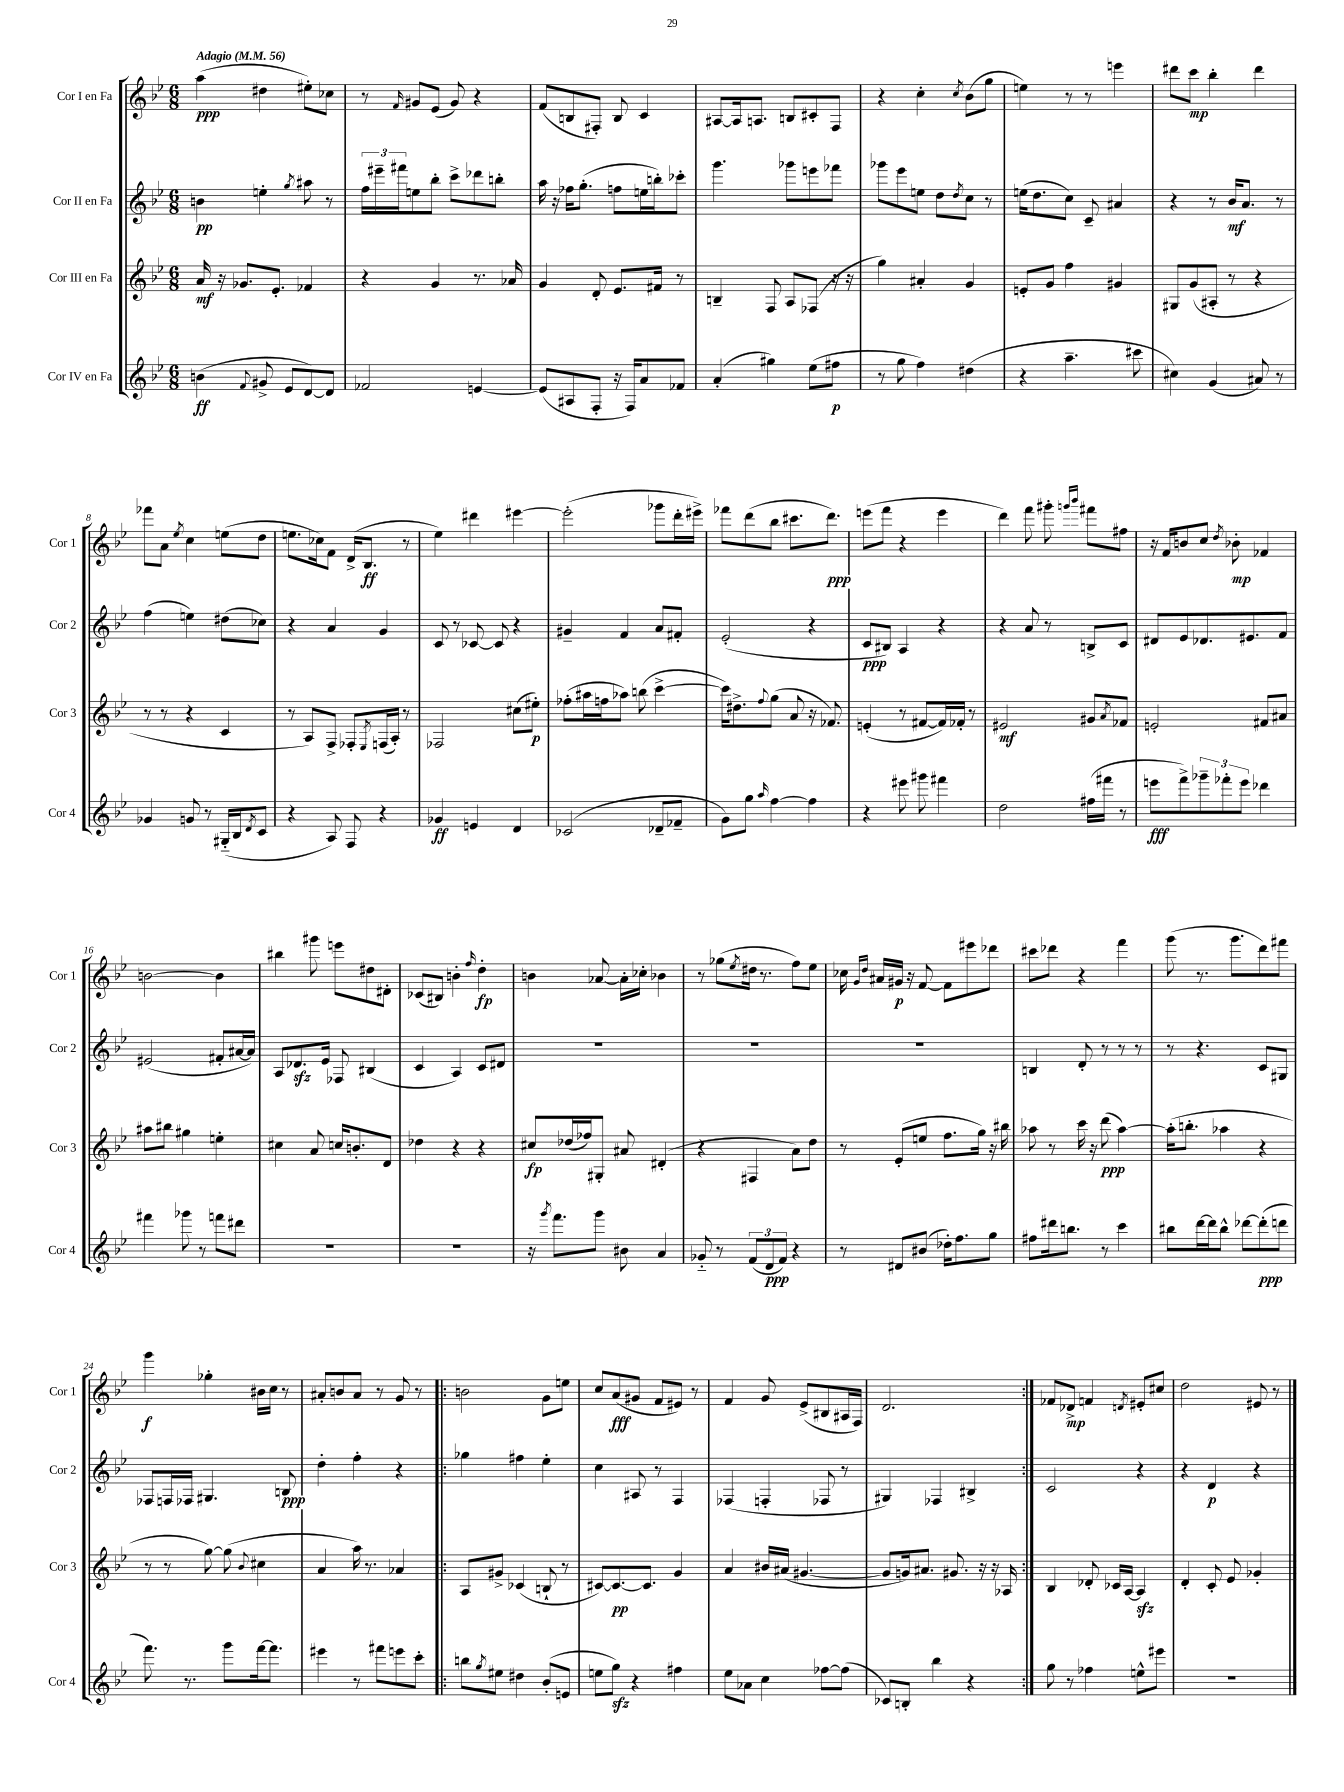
<<
\new StaffGroup <<
\new Staff = "s0" \with { instrumentName = "Cor I en Fa" shortInstrumentName = "Cor 1" } {
    \clef treble \key bes \major \numericTimeSignature \time 6/8 \tempo "Adagio" 4 = 56
    a''4\ppp( dis''4 eis''8-.) ces''8 |
    r8 \grace { f'16 } gis'8 ees'8( gis'8) r4 |
    f'8( b8 fis8-.) b8 c'4 |
    ais8~ ais16 a8. b8 cis'8-. f8 |
    r4 c''4-. \acciaccatura { c''8 } bes'8( g''8 |
    e''4) r8 r8 e'''4 |
    dis'''8 c'''8\mp bes''4-. dis'''4 |
    fes'''8 a'8 \acciaccatura { ees''8 } c''4 e''8( d''8 |
    e''8. ces''16) f'8 d'16->( bes8.\ff r8 |
    ees''4) dis'''4 eis'''4~ |
    eis'''2-.( ges'''8 d'''16-. eis'''16->) |
    fes'''8 d'''8( bes''8 cis'''8. d'''8.\ppp) |
    e'''8( f'''8 r4 e'''4 |
    d'''4) f'''8 gis'''8-. \grace { g'''16 bes'''16 } fis'''8 fis''8 |
    r16 f'16 b'8 c''8 \acciaccatura { d''8 } bes'8-.\mp fes'4 |
    b'2~ b'4 |
    bis''4 gis'''8 e'''8 dis''8 dis'8-. |
    ces'8( bis8) b'4-. \grace { f''16 } d''4-.\fp |
    b'4 aes'8~ aes'16-. ces''16-. bes'4 |
    r8 ges''8( \acciaccatura { ees''8 } dis''16 r8. f''8) ees''8 |
    ces''16 \grace { g'16 d''16 } ais'16 gis'16\p r16 f'8~ f'8 eis'''8 des'''8 |
    cis'''8 des'''8 r4 f'''4 |
    g'''8( r8. g'''8. d'''8) fis'''8 |
    g'''4\f ges''4-. bis'16 c''16 r8 |
    ais'8-. b'8 ais'8 r8 g'8 r8 |
    \repeat volta 2 { b'2 g'8 e''8 |
    c''8 a'8\fff( gis'8 f'8 eis'8) r8 |
    f'4 g'8 ees'8->( bis8 ais16 f16) |
    d'2. | }
    fes'8 des'8->\mp f'4 \acciaccatura { d'8 } eis'8-. cis''8 |
    d''2 eis'8 r8 \bar "|." |
}
\new Staff = "s1" \with { instrumentName = "Cor II en Fa" shortInstrumentName = "Cor 2" } {
    \clef treble \key bes \major \numericTimeSignature \time 6/8
    b'4\pp e''4-. \acciaccatura { g''8 } ais''8 r8 |
    \tuplet 3/2 { f''16 eis'''16-- fis'''16 } e''8 bes''8-. c'''8-> des'''8 b''8-. |
    a''16 r16 fes''16 g''8.-.( f''8 e''16 b''16-.) ces'''8-. |
    g'''4. ges'''8 e'''8 fes'''8 |
    ges'''8 ees'''8 e''8 d''8 \acciaccatura { d''8 } c''8 r8 |
    e''16( d''8. c''8) c'8-- ais'4 |
    r4 r8 bes'16\mf a'8. r8 |
    f''4( e''4) dis''8( ces''8) |
    r4 a'4 g'4 |
    c'8 r8 ces'8~ ces'8 r4 |
    gis'4-- f'4 a'8 fis'8-. |
    ees'2-.( r4 |
    c'8\ppp bis8) a4 r4 |
    r4 a'8 r8 b8-> c'8 |
    dis'8 ees'8 des'8. eis'8. f'8 |
    eis'2( fis'8-. ais'16~ ais'16) |
    a8 des'8.\sfz ees'16 fes8 bis4( |
    c'4 a4) c'8 dis'8 |
    R2. |
    R2. |
    R2. |
    b4 d'8-. r8 r8 r8 |
    r8 r4. c'8 gis8 |
    fes8 f16 fes16 gis4. b8\ppp |
    d''4-. f''4-. r4 |
    \repeat volta 2 { ges''4 fis''4 ees''4-. |
    c''4 ais8 r8 f4 |
    fes4( f4-. fes8 r8 |
    gis4) fes4 bis4-> | }
    c'2 r4 |
    r4 d'4\p r4 \bar "|." |
}
\new Staff = "s2" \with { instrumentName = "Cor III en Fa" shortInstrumentName = "Cor 3" } {
    \clef treble \key bes \major \numericTimeSignature \time 6/8
    a'16\mf r16 ges'8. ees'8.-. fes'4 |
    r4 g'4 r8. aes'16 |
    g'4 d'8-. ees'8. fis'16 r8 |
    b4-- f8 a8 fes8( r16 r16 |
    g''4) ais'4-. g'4 |
    e'8-. g'8 f''4 gis'4 |
    gis8 g'8( ais8-. r8 r4 |
    r8 r8 r4 c'4 |
    r8 a8) f8-> fes8-. \acciaccatura { ees8 } f16( a16-.) r8 |
    fes2 cis''8( eis''8-.\p) |
    fes''8-.( ais''16 f''16 aes''8) b''8( c'''4~-> |
    c'''16) dis''8.-> \appoggiatura { f''8 } g''8( a'8 r16 fes'8.) |
    e'4-.( r8 fis'8~ fis'16) fes'16-. r8 |
    eis'2\mf gis'8 \acciaccatura { a'8 } fes'8 |
    e'2-. fis'8 ais'8 |
    ais''8 bis''8 gis''4 e''4-. |
    cis''4 a'8 c''16 b'8.-. d'8 |
    des''4 r4 r4 |
    cis''8\fp des''16( fes''16) gis8-. ais'8 dis'4-.( |
    r4 fis4 a'8) d''8 |
    r8 ees'8-.( e''8 f''8. g''16) r16 bis''16 |
    aes''8 r8 c'''16 r16 d'''8\ppp( aes''4~) |
    aes''16-.( b''8.-. aes''4 r4 |
    r8 r8 g''8~) g''8( \appoggiatura { bes'8 } cis''4 |
    a'4 a''16) r8. aes'4 |
    \repeat volta 2 { a8 gis'8-> ces'4( b8-! r8 |
    cis'8~) cis'8.~\pp cis'8. g'4 |
    a'4 bis'16 ais'16( gis'4.~ |
    gis'8 g'16) ais'8. gis'8. r16 r16 aes16 | }
    bes4 des'8-. ces'16 a16~ a4\sfz |
    d'4-. c'8-. ees'8 ges'4-. \bar "|." |
}
\new Staff = "s3" \with { instrumentName = "Cor IV en Fa" shortInstrumentName = "Cor 4" } {
    \clef treble \key bes \major \numericTimeSignature \time 6/8
    b'4\ff( \appoggiatura { f'8 } gis'8-> ees'8 d'8~) d'8 |
    fes'2 e'4~ |
    e'8( ais8 f8-. r16 f16) a'8 fes'8 |
    a'4-.( gis''4) ees''8( fis''8\p |
    r8 g''8 f''4) dis''4( |
    r4 a''4.-- cis'''8 |
    cis''4) g'4( ais'8) r8 |
    ges'4 g'8 r8 gis16-_( bes16 \acciaccatura { d'8 } c'8 |
    r4 a8) f8 r4 |
    ges'4\ff e'4 d'4 |
    ces'2( des'8-- fes'8-- |
    g'8) g''8 \grace { a''16 } f''4~ f''4 |
    r4 eis'''8 gis'''8 fis'''4 |
    d''2 fis''16( fis'''16 r8 |
    e'''8\fff f'''8->) \tuplet 3/2 { ges'''8-- fes'''8-. e'''8 } des'''4 |
    fis'''4 ges'''8 r8 f'''8 dis'''8 |
    R2. |
    R2. |
    r16 \acciaccatura { g'''8 } f'''8. g'''8 bis'8 a'4 |
    ges'8-_ r8 \tuplet 3/2 { f'8( d'8\ppp f'8) } r4 |
    r8 dis'8 bis'8( des''16-.) f''8. g''8 |
    fis''8 dis'''16 b''8. r8 c'''4 |
    bis''8 d'''16~ d'''16 bis''8-^ des'''8~ des'''8-.\ppp( d'''8 |
    f'''8.) r8. g'''8 f'''16~ f'''8. |
    eis'''4 r8 fis'''8 e'''8 c'''8-. |
    \repeat volta 2 { b''8 \acciaccatura { g''8 } eis''8 dis''4 bes'8-.( e'8 |
    e''8 g''8\sfz) r4 fis''4 |
    ees''8 aes'8 c''4 fes''8~ fes''8( |
    ces'8) b8-. bes''4 r4 | }
    g''8 r8 fes''4 e''8-^ eis'''8 |
    R2. \bar "|." |
}
>>
>>
